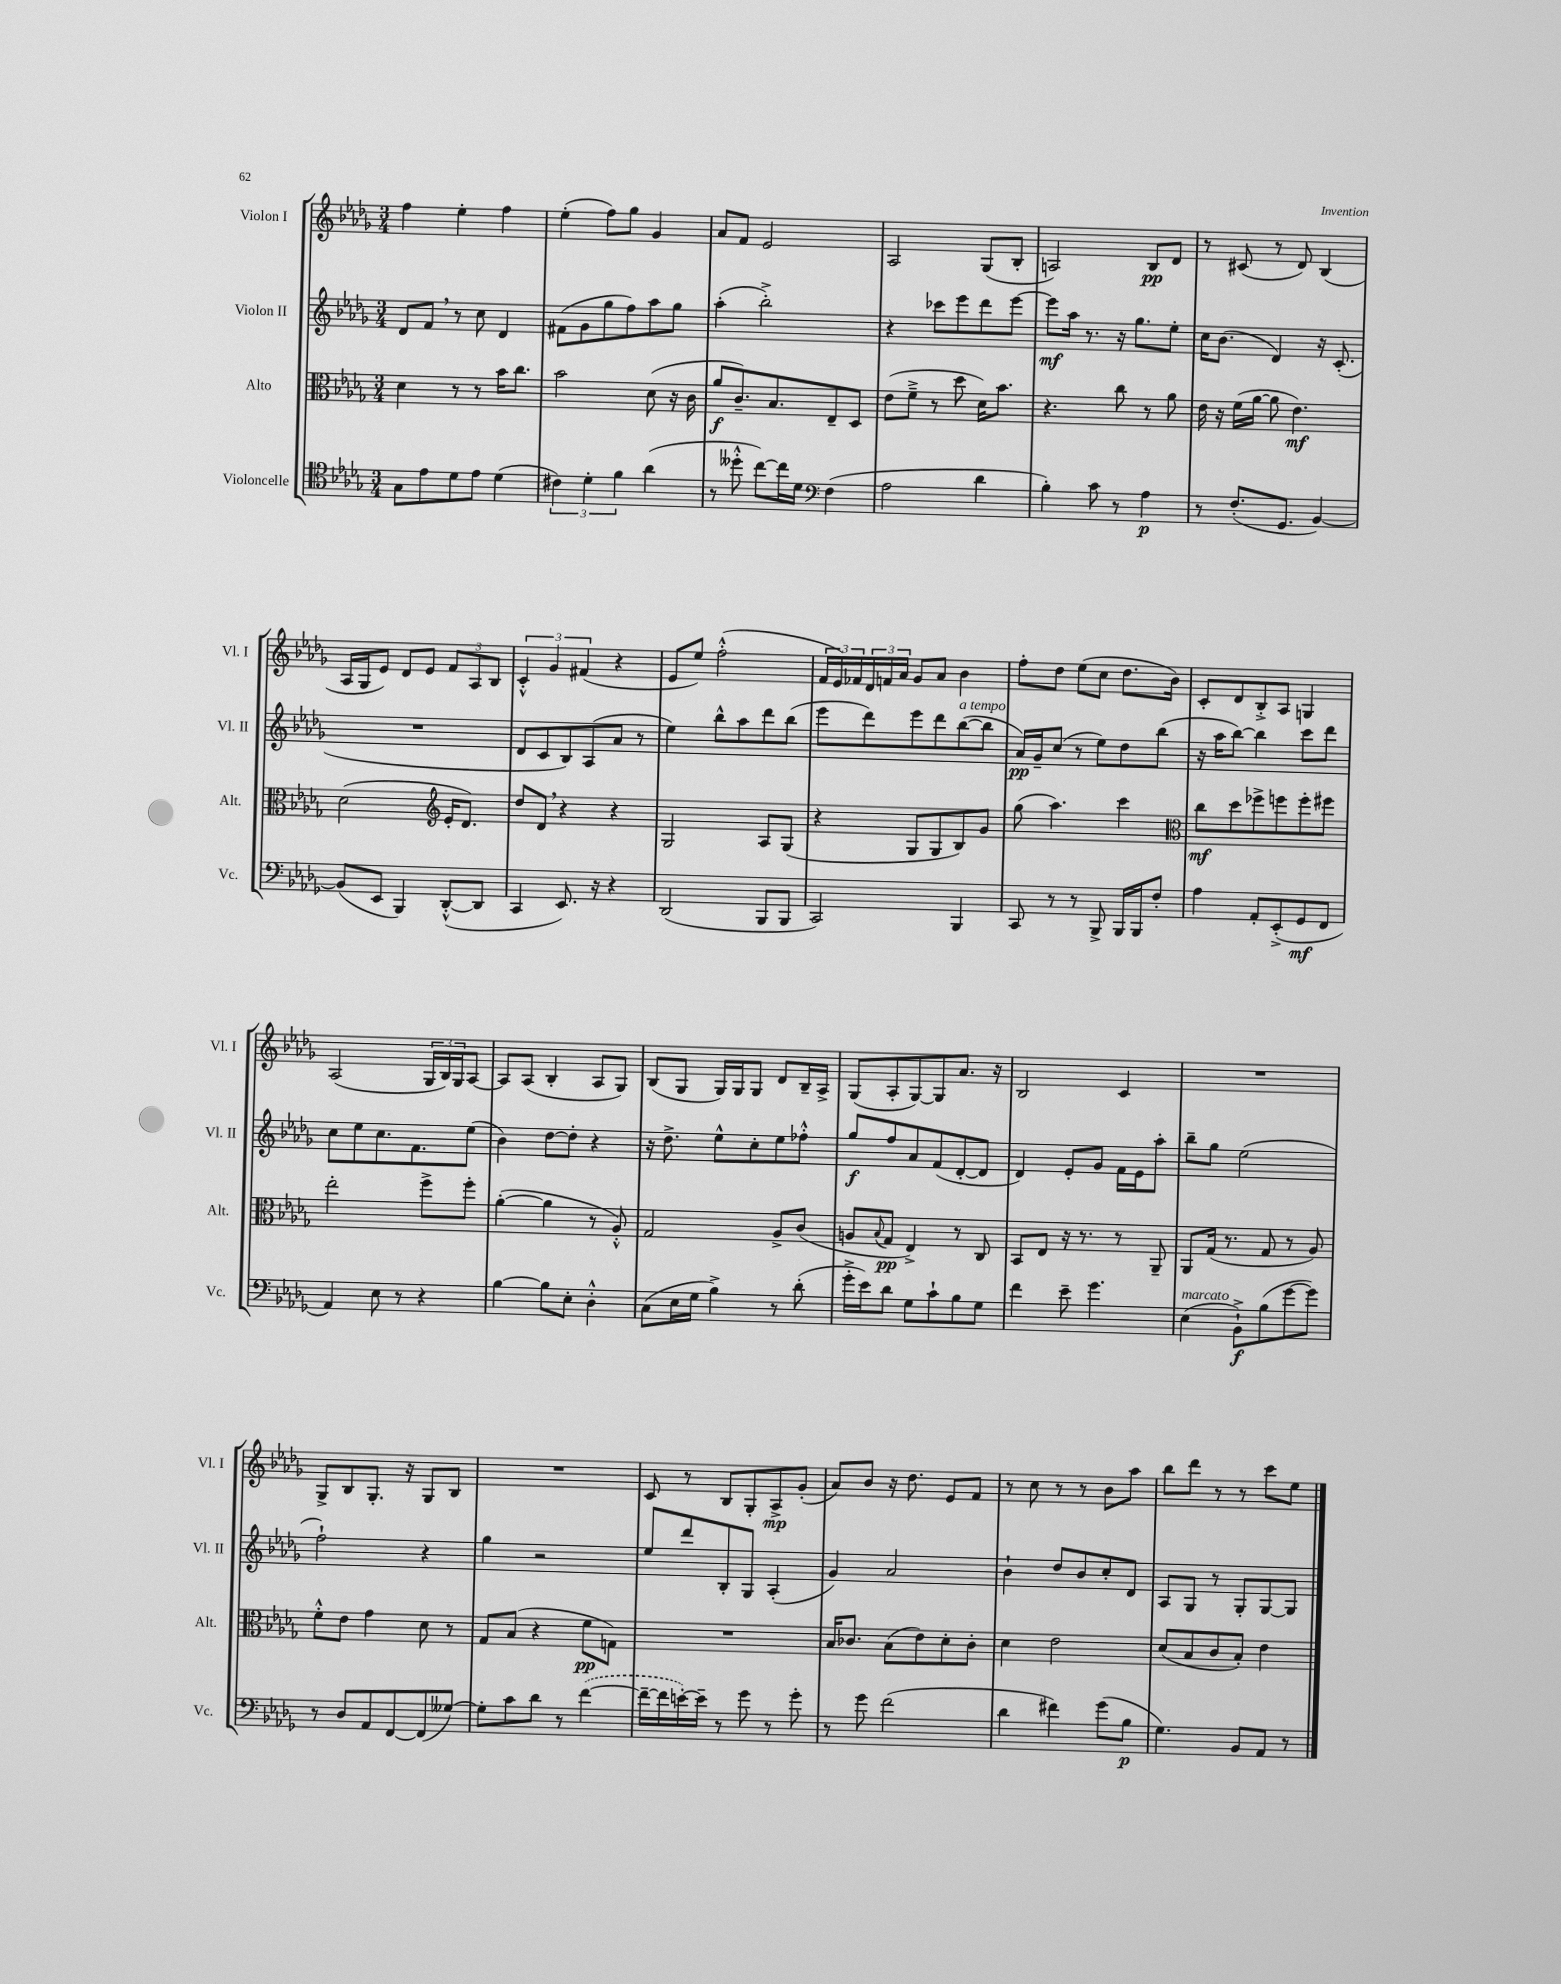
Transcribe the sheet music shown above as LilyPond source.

<<
\new StaffGroup <<
\new Staff = "s0" \with { instrumentName = "Violon I" shortInstrumentName = "Vl. I" } {
    \clef treble \key des \major \numericTimeSignature \time 3/4
    f''4 ees''4-. f''4 |
    ees''4-.( f''8) ges''8 ges'4 |
    aes'8 f'8 ees'2 |
    aes2 ges8( bes8-. |
    a2) bes8\pp des'8 |
    r8 cis'8( r8 des'8) bes4( |
    aes16 ges16 ees'8) des'8 ees'8 \tuplet 3/2 { f'8 aes8 bes8 } |
    \tuplet 3/2 { c'4-.-^ ges'4 fis'4( } r4 |
    ees'8 ees''8) f''2-.-^( |
    \tuplet 3/2 { f'16 ees'16) fes'16 } \tuplet 3/2 { des'16 f'16 aes'16 } ges'8 aes'8 bes'4 |
    f''8-. des''8 ees''8( c''8 des''8. bes'16) |
    c'8-. des'8 bes8-.-> aes8 g4 |
    aes2( \tuplet 3/2 { ges16 bes16) ges16 } aes8~ |
    aes8 aes8( bes4-. aes8 ges8) |
    bes8( ges8 ges16) ges16 ges8 des'8 bes16-- aes16-> |
    ges8( aes8-. ges8~) ges8 aes'8. r16 |
    bes2 c'4 |
    R2. |
    ges8-> bes8 ges8.-. r16 ges8 bes8 |
    R2. |
    c'8 r8 bes8 ges8-. aes8->\mp ges'8-.( |
    aes'8) bes'8 r16 des''8. ees'8 f'8 |
    r8 c''8 r8 r8 bes'8 aes''8 |
    bes''8 des'''8 r8 r8 c'''8 ees''8 \bar "|." |
}
\new Staff = "s1" \with { instrumentName = "Violon II" shortInstrumentName = "Vl. II" } {
    \clef treble \key des \major \numericTimeSignature \time 3/4
    des'8 f'8 \breathe r8 c''8 des'4 |
    fis'8( ges'8 ges''8 f''8) aes''8 ges''8 |
    aes''4-.( bes''2-.->) |
    r4 ces'''8 ees'''8 des'''8 ees'''8~ |
    ees'''8\mf aes''16 r8. r16 ges''8. ees''8-. |
    c''16 bes'8.( des'4) r16 c'8.-.( |
    R2. |
    des'8 c'8 bes8) aes8( aes'8 r8 |
    ees''4) bes''8-^ aes''8 des'''8 bes''8( |
    ees'''8 des'''8) ees'''8 des'''8 bes''8~^\markup { \italic "a tempo" }( bes''8 |
    aes'16\pp) ges'16-- c''8( r8 ees''8) des''8 bes''8( |
    r16 aes''16 bes''8~) bes''4 c'''8 des'''8 |
    c''8 ees''8 c''8. f'8. ees''8( |
    bes'4) des''8~ des''8-. r4 |
    r16 des''8.-> ees''8-^ c''8-. ees''8 fes''8-.-^ |
    ges''8\f f''8 aes'8 f'8( des'8~-. des'8 |
    des'4) ees'8-. ges'8 f'16 ees'16 aes''8-. |
    bes''8-- ges''8 ees''2( |
    f''2-!) r4 |
    ges''4 r2 |
    ees''8 des'''8 bes8-. ges8 aes4-.( |
    ges'4) aes'2 |
    bes'4-! des''8 bes'8 c''8-. des'8 |
    aes8 ges8 r8 ges8-. ges8~ ges8 \bar "|." |
}
\new Staff = "s2" \with { instrumentName = "Alto" shortInstrumentName = "Alt." } {
    \clef alto \key des \major \numericTimeSignature \time 3/4
    des'4 r8 r8 bes'16 c''8. |
    bes'2 des'8( r16 c'16 |
    aes'8\f c'8.--) bes8. ees8-- des8 |
    ees'8( f'8---> r8 des''8 des'16) bes'8. |
    r4. c''8 r8 aes'8 |
    ees'16 r16 f'16( aes'16~ aes'8 ees'4.\mf) |
    des'2( \clef treble ees'16-. des'8.) |
    des''8 des'8 \breathe r4 r4 |
    ges2 aes8 ges8( |
    r4 ges8 ges8 bes8) ges'8 |
    ges''8( aes''4.) c'''4 |
    \clef alto c''8\mf des''8 fes''8-> f''8 f''8-. fis''8 |
    ees''2-. f''8-> f''8-. |
    aes'4~-.( aes'4 r8 aes8-.-^) |
    ges2 aes8-> c'8( |
    a8 \appoggiatura { bes8 } ges8\pp ees4->) r8 c8 |
    bes,8 ees8 r16 r8. r8 aes,8-- |
    aes,8 ges16( r8. ges8 r8 aes8) |
    f'8-.-^ ees'8 ges'4 des'8 r8 |
    ges8 bes8( r4 f'8\pp g8) |
    R2. |
    bes16 ces'8. bes8( ees'8) des'8-. ces'8-. |
    des'4 ees'2 |
    des'8( bes8 c'8 bes8-.) ees'4 \bar "|." |
}
\new Staff = "s3" \with { instrumentName = "Violoncelle" shortInstrumentName = "Vc." } {
    \clef tenor \key des \major \numericTimeSignature \time 3/4
    ges8 ees'8 des'8 ees'8 des'4( |
    \tuplet 3/2 { cis'4) des'4-. f'4 } aes'4( |
    r8 deses''8-.-^ c''8~) c''16 des'16 \clef bass f4( |
    aes2 des'4 |
    bes4-.) c'8 r8 aes4\p |
    r8 f8.-.( ges,8. bes,4~) |
    bes,8( ees,8 bes,,4) des,8~-.-^( des,8 |
    c,4 ees,8.) r16 r4 |
    des,2( bes,,8 bes,,8 |
    c,2) bes,,4 |
    c,8 r8 r8 bes,,8-> bes,,16 bes,,16 f8-. |
    aes4 aes,8-. ees,8-.->( ges,8\mf f,8 |
    aes,4) ees8 r8 r4 |
    bes4~ bes8 ees8-. des4-.-^ |
    c8( ees16 ges16 bes4->) r8 des'8-.( |
    ges'16-.-> ees'16) des'8 ges8 c'8-! bes8 ges8 |
    f'4 ees'8-- ges'4. |
    ees4^\markup { \italic "marcato" }( bes,8-!->\f) bes8( ges'8~ ges'8) |
    r8 des8 aes,8 f,8~ f,8( geses8~) |
    geses8-. c'8 des'8 r8 \once \slurDashed f'4~( |
    f'16~-- f'16 e'16~-.) e'16-- r8 ges'8 r8 ges'8-. |
    r8 ges'8 f'2( |
    des'4 fis'4) ges'8( bes8\p |
    ges4.) bes,8 aes,8 r8 \bar "|." |
}
>>
>>
\layout { \context { \Score \remove "Bar_number_engraver" } }
